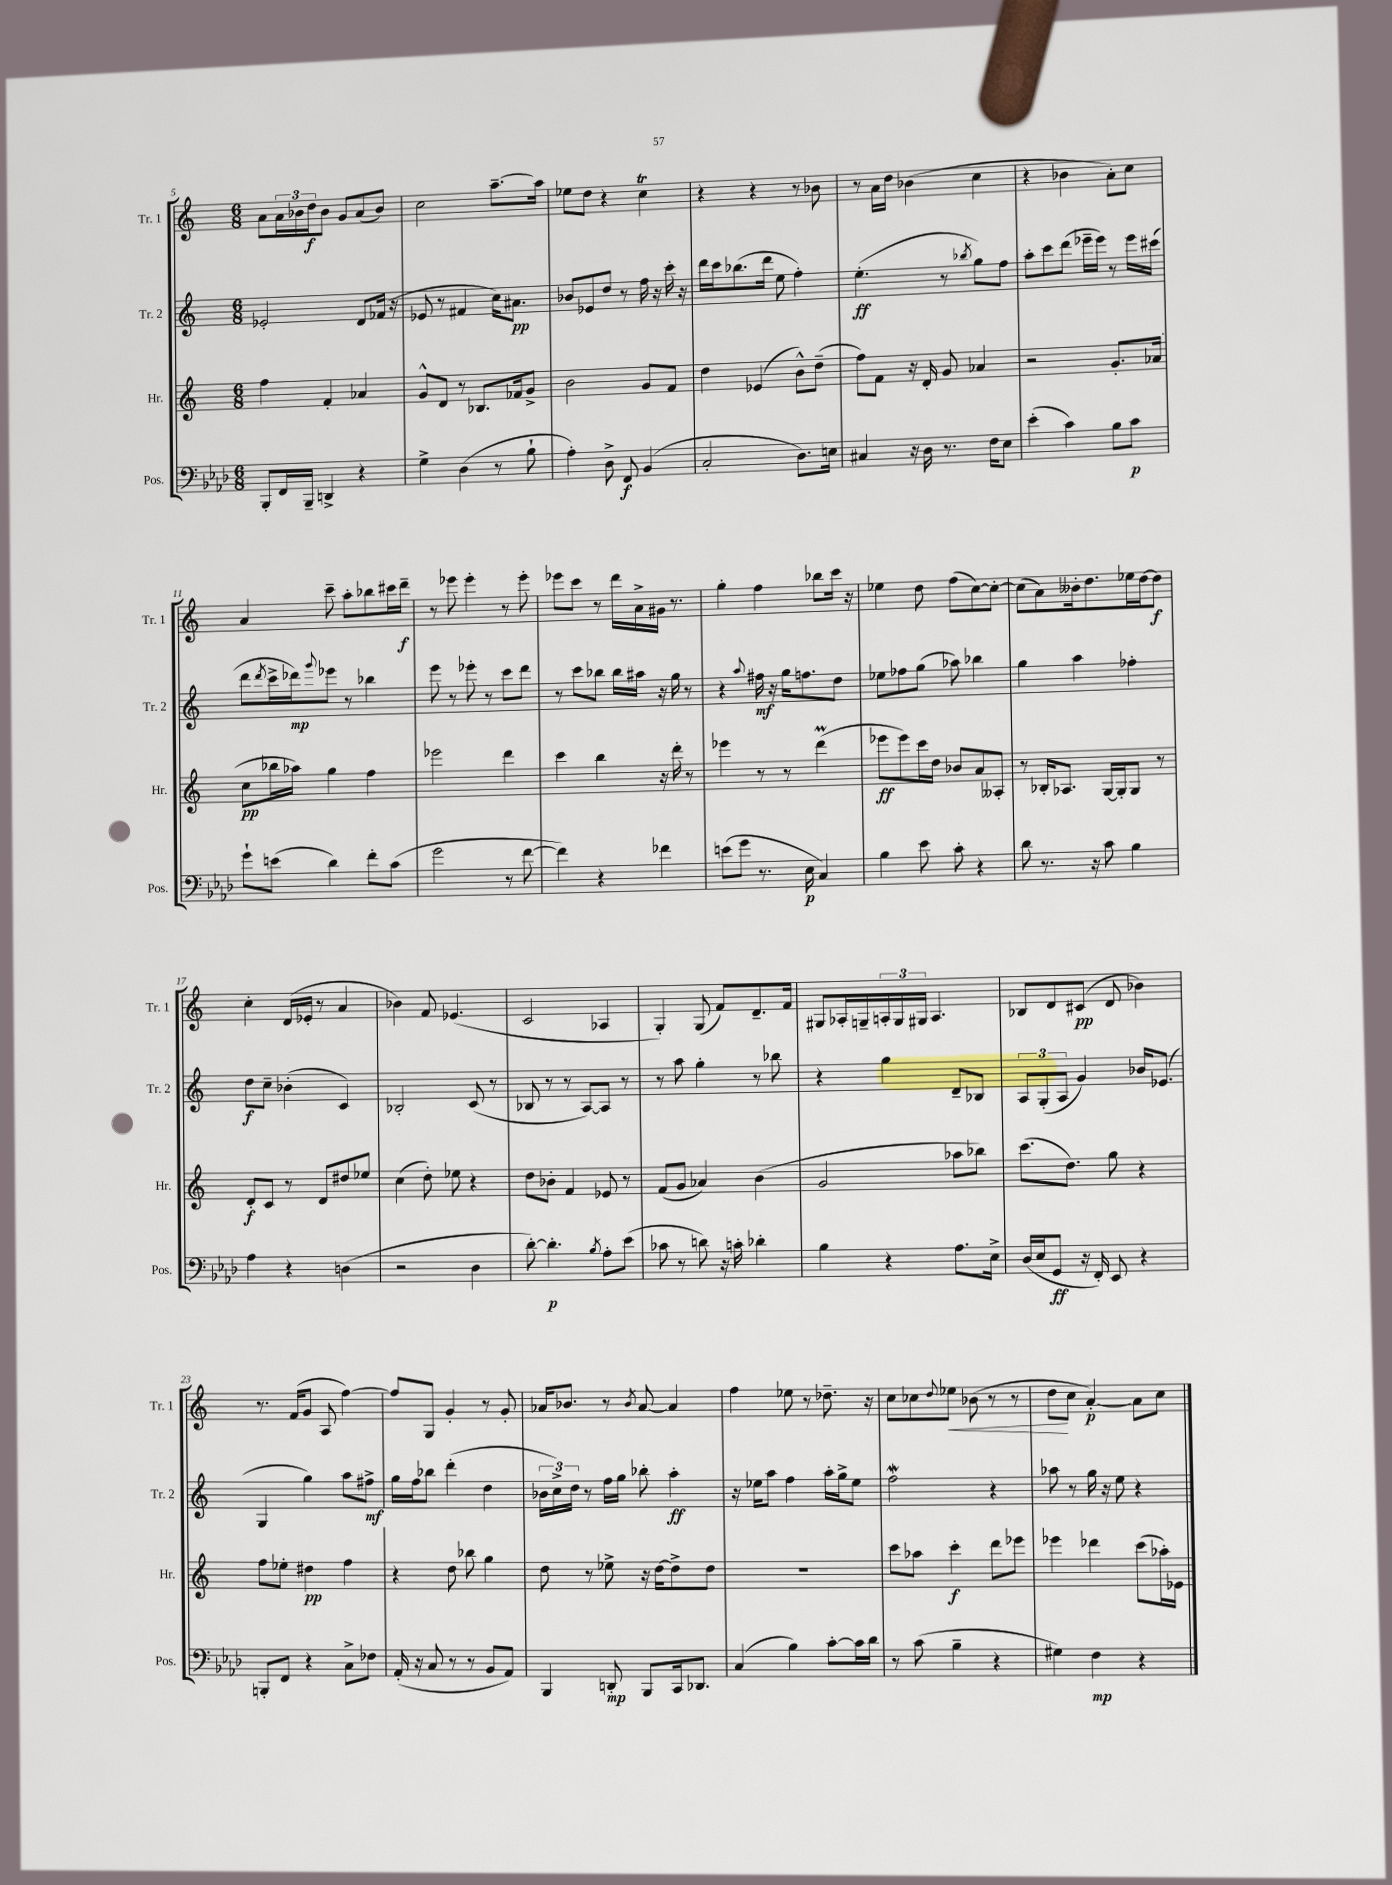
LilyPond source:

<<
\new StaffGroup <<
\new Staff = "s0" \with { instrumentName = "Tr. 1" shortInstrumentName = "Tr. 1" } {
    \clef treble \key c \major \numericTimeSignature \time 6/8
    a'8 \tuplet 3/2 { a'16 bes'16 d''16\f } bes'8 g'8 a'8( bes'8) |
    c''2 a''8.~-- a''16 |
    ees''8 d''8 r4 c''4\trill |
    r4 r4 r8 bes'8 |
    r8 a'16 d''16 bes'4( c''4 |
    r4 bes'4 a'8-.) c''8 |
    a'4 c'''8-- a''8-. bes''8 cis'''16 d'''16--\f |
    r8 ees'''8 ees'''4-. r8 ees'''8-. |
    ees'''8 c'''8 r8 d'''16 a'16-> gis'16 r8. |
    g''4-. f''4 bes''8 c'''16 r16 |
    ees''4 d''8 f''8( c''8~) c''8~-. |
    c''8( a'8) beses'16-. d''8. ees''16 d''16~ d''8\f |
    c''4-. d'16( ees'16-. r8 a'4 |
    bes'4) f'8 ees'4.( |
    c'2 aes4 |
    g4-.) g8( f'8) d'8.-- f'16 |
    gis8 aes16-. g16-- \tuplet 3/2 { a16-. g16 gis16 } a4. |
    bes8 d'8 cis'8\pp( d'8 bes'4) |
    r8. f'16( g'8 a8 f''4~) |
    f''8 g8 g'4-. r8 g'8-. |
    aes'16 bes'8. r8 \acciaccatura { bes'8 } aes'8~ aes'4 |
    f''4 ees''8 r8 des''8.-- r16 |
    c''8 ces''8 \appoggiatura { d''8 } ees''8\< bes'8( r8 r8 |
    d''8\! c''8 a'4~-.\p) a'8 c''8 \bar "|." |
}
\new Staff = "s1" \with { instrumentName = "Tr. 2" shortInstrumentName = "Tr. 2" } {
    \clef treble \key c \major \numericTimeSignature \time 6/8
    ees'2-. d'8 fes'16( r16 |
    ees'8 r8 fis'4 c''16) ais'8.\pp |
    bes'8 ees'8 d''8 r8 f''16 r16 c'''16-. r16 |
    d'''16 c'''16 bes''8.( d'''16 e''8 f''4-.) |
    e''4.-.\ff( r8 \acciaccatura { bes''8 } g''8) f''8 |
    a''8-. c'''8 d'''8( ees'''16-- ees'''16) r8 ees'''16 cis'''16( |
    d'''8 \acciaccatura { d'''8 } c'''16-> des'''16\mp) \appoggiatura { g'''8 } ees'''8 r8 bes''4 |
    e'''8 r8 ees'''8-. r8 c'''8 d'''8 |
    r8 c'''8 bes''8 bes''16 ais''16 r16 g''16 r8 |
    r4 \appoggiatura { a''8 } fis''16\mf r16 g''16 f''8. d''8 |
    ees''8 fes''8 g''8( aes''8) bes''4 |
    g''4 a''4 fes''4-. |
    d''8\f c''8-- bes'4-.( c'4) |
    bes2-. c'8( r8 |
    bes8 r8 r8 a8~) a8 r8 |
    r8 a''8 g''4-. r8 bes''8 |
    r4 g''4 d'8-- bes8 |
    \tuplet 3/2 { a8 g8-.( a8 } g'4) bes'16 ees'8.( |
    g4 g''4) a''8 fis''8->\mf |
    g''16 f''16 bes''8 d'''4-.( d''4 |
    \tuplet 3/2 { bes'16 c''16->) d''16 } r8 f''16 g''16 bes''8-. a''4-.\ff |
    r16 ees''16 a''8 f''4 a''16-. g''16-> ees''8 |
    f''2\mordent r4 |
    aes''8 r8 g''16 r16 e''8 r4 \bar "|." |
}
\new Staff = "s2" \with { instrumentName = "Hr." shortInstrumentName = "Hr." } {
    \clef treble \key c \major \numericTimeSignature \time 6/8
    f''4 f'4-. aes'4 |
    g'8-^ d'8 r8 bes8. fes'16 g'8-> |
    b'2 g'8 f'8 |
    d''4 ees'4( b'8-^) d''8--( |
    f''8) f'8 r16 d'16-. g'8 aes'4 |
    r2 g'8.-. aes'16( |
    c''8\pp bes''16 aes''16) g''4 f''4 |
    ees'''2 d'''4 |
    c'''4 b''4 r16 d'''16-. r8 |
    ees'''4 r8 r8 d'''4\prall( |
    ees'''8\ff ees'''8) c'''16 d''16 bes'8 a'8 aeses8-. |
    r8 bes16-. aes8. g16~ g16-. g8 r8 |
    d'8-.\f c'8 r8 d'8 dis''8 ees''8 |
    c''4( d''8-.) ees''8 r4 |
    d''8 bes'8-. f'4 ees'8 r8 |
    f'8( g'8 aes'4) b'4( |
    g'2 aes''8 bes''8) |
    c'''8.( d''8.) g''8 r4 |
    f''8 ees''8-. dis''4\pp f''4 |
    r4 d''8 bes''8 g''4 |
    d''8 r8 ees''8-> r16 d''16~ d''8-> d''8 |
    R2. |
    c'''8 aes''8 c'''4-.\f d'''8 ees'''8 |
    ees'''4 des'''4 c'''8( aes''16-.) ees'16 \bar "|." |
}
\new Staff = "s3" \with { instrumentName = "Pos." shortInstrumentName = "Pos." } {
    \clef bass \key aes \major \numericTimeSignature \time 6/8
    bes,,8-. f,16 bes,,16-- d,4-> r4 |
    g4-> des4( r8 bes8-! |
    aes4-.) des8-> f,8\f bes,4( |
    c2-. des8.) e16 |
    cis4 r16 des16 r8. f16 ees8 |
    ees'4-.( c'4) bes8 c'8\p |
    g'8-! e'8( des'4) f'8-. c'8( |
    g'2 r8 f'8~ |
    f'4) r4 fes'4 |
    e'8( g'8 r8. ees16\p c4) |
    bes4 ees'8 c'8-. r4 |
    des'8 r8. r16 c'8 bes4 |
    aes4 r4 d4( |
    r2 des4 |
    des'8~-.) des'4.-.\p \acciaccatura { bes8 } aes8-. ees'8( |
    ces'8 r8 d'8) r16 c'16-. des'4-. |
    bes4 r4 aes8. ees16-> |
    des16( ees16 g,8\ff r16 f,16-.) ees,8 r4 |
    b,,8-. f,8 r4 c8-> fes8 |
    aes,16-.( r16 c8 r8 r8 bes,8 aes,8) |
    bes,,4 d,8-.\mp bes,,8 c,16 des,8. |
    c4( bes4) c'8~-. c'16 des'16 |
    r8 c'8( bes4-- r4 |
    gis4) f4\mp r4 \bar "|." |
}
>>
>>
\layout { \context { \Score currentBarNumber = #5 } }
